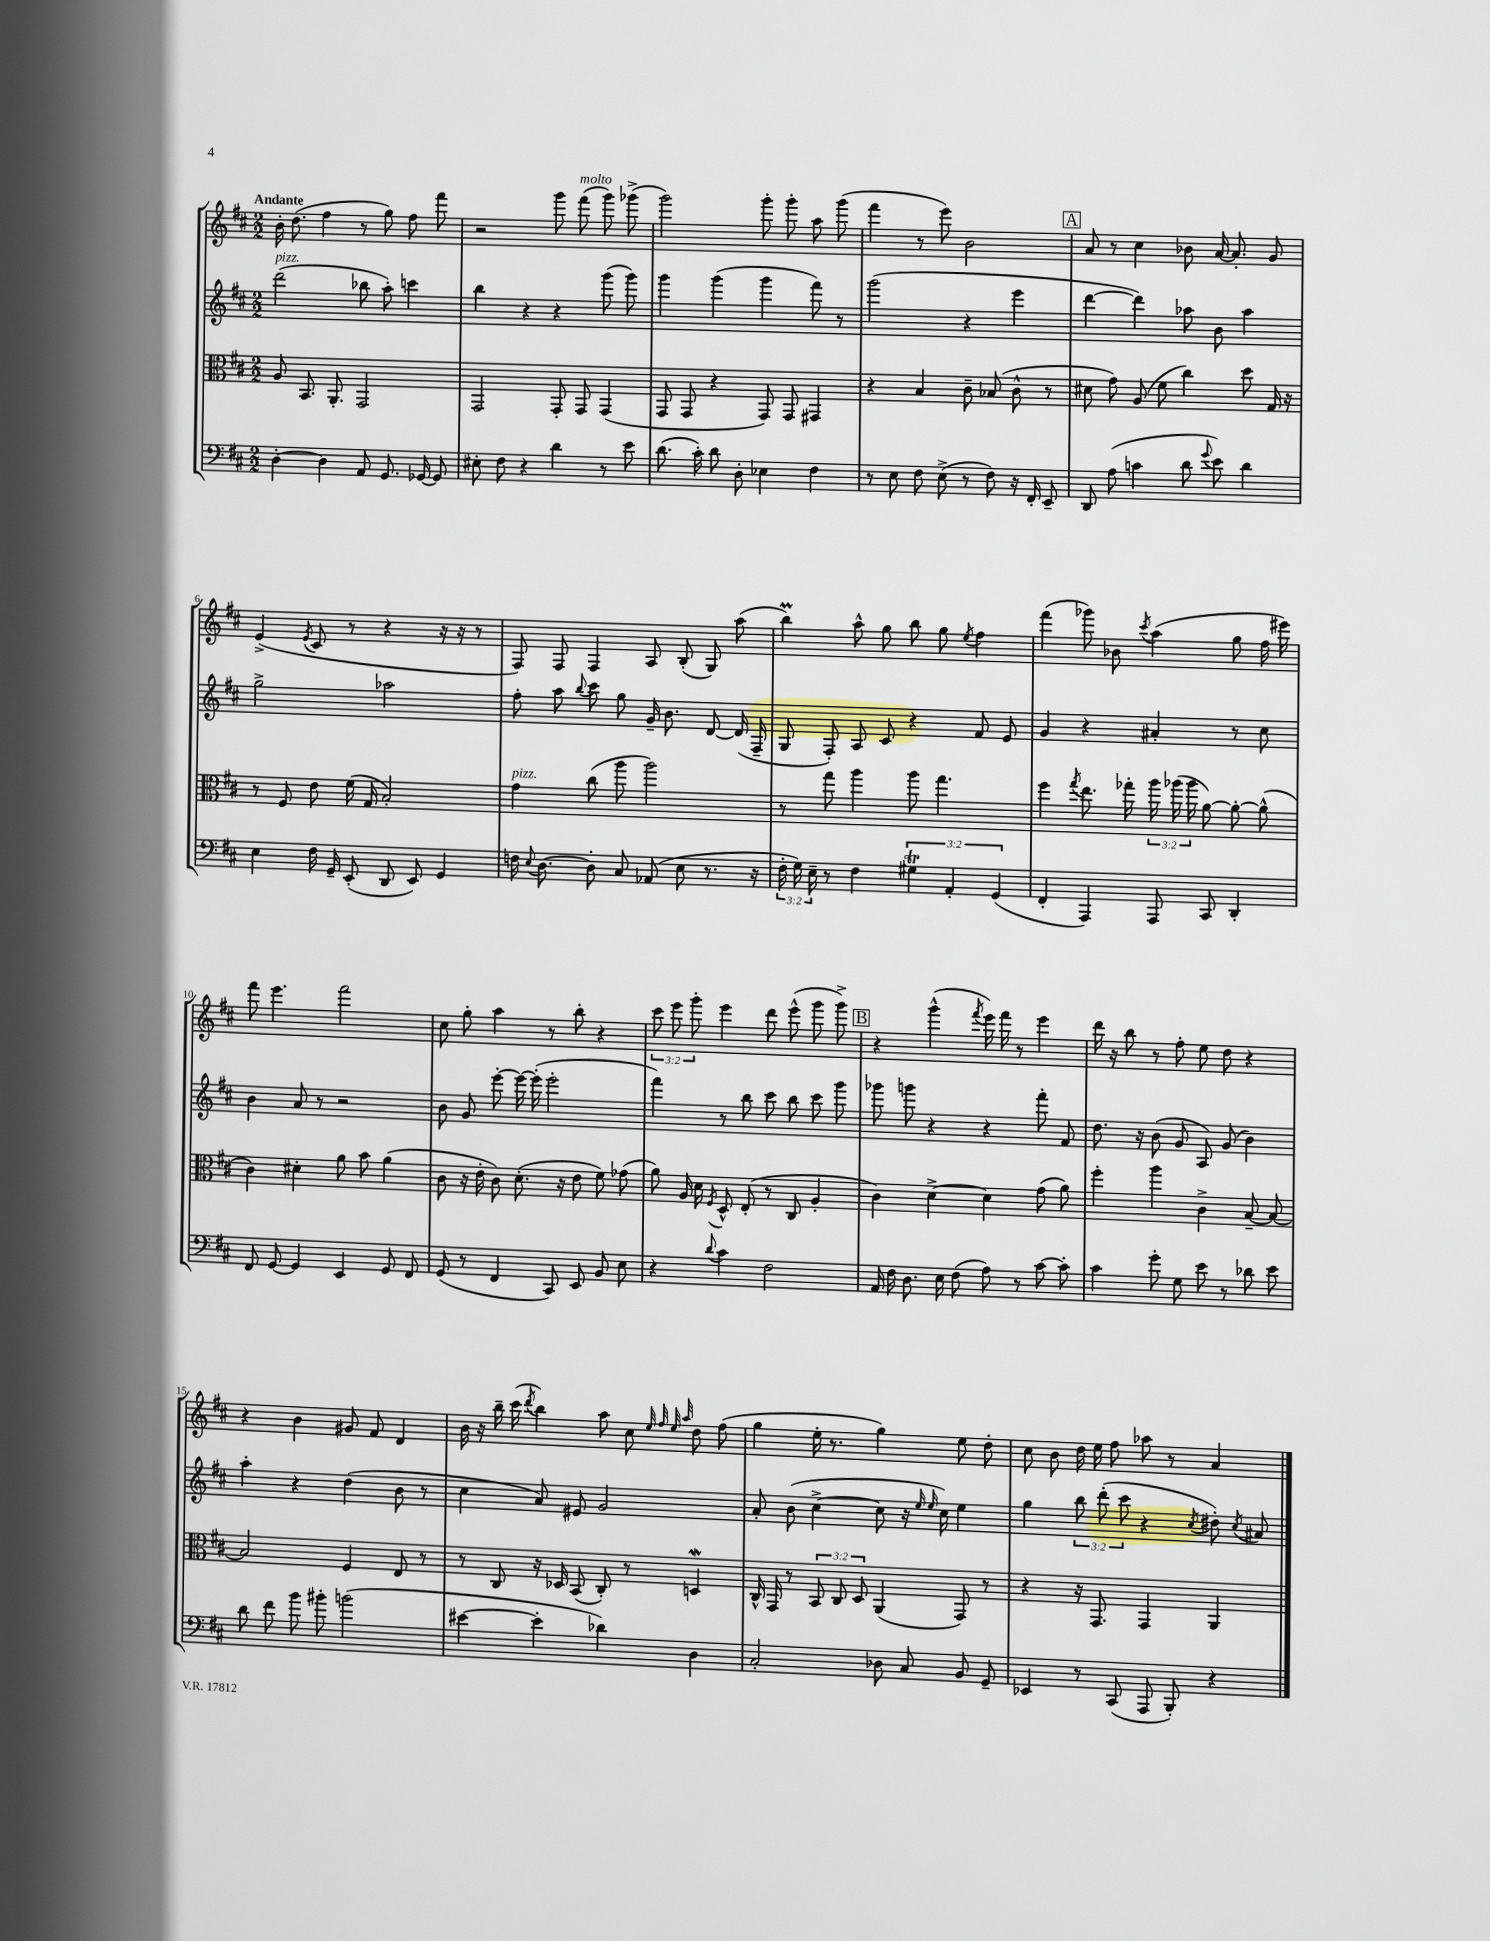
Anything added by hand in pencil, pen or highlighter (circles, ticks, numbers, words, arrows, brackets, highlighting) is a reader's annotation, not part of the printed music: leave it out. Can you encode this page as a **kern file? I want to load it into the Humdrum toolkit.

**kern	**kern	**kern	**kern
*part4	*part3	*part2	*part1
*staff4	*staff3	*staff2	*staff1
*clefF4	*clefC3	*clefG2	*clefG2
*k[f#c#]	*k[f#c#]	*k[f#c#]	*k[f#c#]
*M2/2	*M2/2	*M2/2	*M2/2
=1	=1	=1	=1
!	!	!	!LO:TX:a:B:t=Andante
!	!	!LO:TX:a:i:t=pizz.	!
[4D'\	8A/	(2ddd\	16b'\
.	.	.	(8.dd\
.	8.BB/	.	.
4D\]	.	.	4ff#\
.	8.AA'/	.	.
8AA/	2GG/	8bb-X\	8r
8.GG/	.	8aa'\)	8gg\)
.	.	4cccn\	8ff#\
[16GG-X/	.	.	.
8GG-/]	.	.	8fff#\
=2	=2	=2	=2
8E#X'\	2GG/	4bb\	2r
8F#\	.	.	.
4r	.	4r	.
4d\	8GG'/	4r	8ggg\
!	!	!	!LO:TX:a:i:t=molto
.	8GG/	.	(8fff#\
8r	(4GG/	(8ggg\	8ggg\)
8e\	.	8ggg\)	(8ggg-X^\
=3	=3	=3	=3
(8.d\	8GG/	4ggg\	2ggg\)
.	8GG/	.	.
16c#'\)	.	.	.
8d\	4r	(4ggg\	.
8D'\	.	.	.
4E-X\	8GG/)	4ggg\	8ggg'\
.	8GG/	.	8ggg'\
4F#\	4GG#X/	8fff#\)	8aa\
.	.	8r	(8ggg\
=4	=4	=4	=4
8r	4r	(2ggg\	4fff#\
8E\	.	.	.
8F#\	4B/	.	8r
(8E^\	.	.	8eee\)
8r	8c#~\	4r	2b\
8F#\)	(8B-X/	.	.
16r	8c#^^\	4eee\	.
16FF#'/	.	.	.
8EE~/	8r	.	.
!!LO:REH:place=s1:t=A
=5	=5	=5	=5
8DD/	8d#X\	[4ddd\	8a/
(8A\	8g\)	.	8r
4cn\	(8A/	4ddd\])	4cc#\
.	8f#\	.	.
8d\	4cc#\)	8aa-X\	8b-X\
8qqg/	.	.	.
8e\)	.	8b\	[16a/
.	.	.	8.a'/]
4d\	8dd\	4aa-\	.
.	16G/	.	8g/
.	16r	.	.
!!LO:LB:g=z
=6	=6	=6	=6
4E\	8r	2gg^\	(4e^/
.	8F#/	.	.
.	.	.	8qe/
16F#\	8e\	.	8c#/
16GG~/	.	.	.
(8EE'/	(16f#\	.	8r
.	16G/	.	.
8DD/	2B'/)	2aa-X\	4r
8EE/)	.	.	.
4GG/	.	.	16r
.	.	.	16r
.	.	.	8r
=7	=7	=7	=7
!	!LO:TX:a:i:t=pizz.	!	!
16Fn\	4g\	8ff#'\	8F#/)
8qqE/	.	.	.
[8.D\	.	.	.
.	.	8aa\	8F#/
.	.	8qqbb/	.
8D'\]	(8cc#\	8ccc#\	4F#/
8C#/	8aa\	8gg\	.
(8AA-X/	2aa\)	16g~/	8A/
.	.	8.b\	.
8E\	.	.	(8B'/
8.r	.	[8d/	8G/)
.	.	(16d/]	(8aa\
16r	.	16F#~/	.
=8	=8	=8	=8
24F#'\	8r	8G/	4bbM\)
24G\)	.	.	.
24E~\	.	.	.
8r	8gg\	8F#'/)	.
4F#\	4aa\	8A/	8aa^^\
.	.	8c#/	8gg\
6G#Xt\	8aa\	4r	8bb\
.	4.gg\	.	8gg\
6AA'/	.	.	.
.	.	.	8qee/
.	.	8f#/	4ff#\
(6GG/	.	.	.
.	.	8e/	.
=9	=9	=9	=9
4FF#'/	4ff#\	4g/	(4fff#\
.	8qgg/	.	.
4AAA/)	8.ee\	4r	8ggg-X\)
.	.	.	8b-X\
.	16gg-X'\	.	.
.	.	.	8qccc#/
8AAA/	24aa\	4a#X'/	(4aa\
.	(24aa-X\	.	.
.	24aa-\	.	.
8CC#/	[8a\)	.	.
4DD'/	8a'\_	8r	8gg\
.	(8a^^\]	8cc#\	16ff#\
.	.	.	16eee#X\)
!!LO:LB:g=z
=10	=10	=10	=10
8FF#/	4c#\)	4b\	8fff#\
[8GG/	.	.	4.eee\
4GG/]	4d#X'\	8a/	.
.	.	8r	.
4EE/	8a\	2r	2fff#\
.	8b\	.	.
8GG/	(4a\	.	.
8FF#/	.	.	.
=11	=11	=11	=11
(8GG/	8c#\	8b\	8cc#\
8r	16r	8g/	8gg'\
.	16e'\	.	.
4FF#/	8c#\)	[8eee'\	4aa\
.	(8.d'\	16eee\_	.
.	.	(16eee'\]	.
8CC#/)	.	2eee'\	8r
.	16r	.	.
8EE/	8e\	.	8bb'\
8BB/	8f#\)	.	4r
8E\	(8g-X\	.	.
=12	=12	=12	=12
4r	8a\)	4fff#\)	12ccc#\
.	.	.	12eee\
.	16A/	.	.
.	.	.	12ggg'\
.	16d\	.	.
8qqd/	8qF#/	.	.
4c#\	8D^^/	8r	4eee\
.	(8E'/	8bb\	.
2F#\	8r	8ccc#\	8ddd\
.	8C#/	8bb\	(8eee^^\
.	4A'/	8ccc#\	8ggg\
.	.	8ggg\	8ggg^\)
!!LO:REH:place=s1:t=B
=13	=13	=13	=13
16AA/	4c#\)	8ggg-X\	4r
16F#\	.	.	.
8.D\	.	8gggn\	.
.	[4d^\	4r	(4ggg^^\
16E\	.	.	.
(8F#\	.	.	.
.	.	.	8qfff#/
8A\)	4d\]	4r	16eee\)
.	.	.	16fff#\
8r	.	.	8r
[8c#\	(8g\	8fff#'\	4eee\
8c#'\]	8a\)	8f#/	.
=14	=14	=14	=14
4c#\	4ff#'\	8.dd\	16ddd\
.	.	.	16r
.	.	.	8bb\
.	.	16r	.
8g'\	4aa\	(8b\	8r
8G\	.	8g/	8ff#'\
8e\	4c#^\	8A/)	8ee\
8r	.	(8g/	8dd\
8d-X\	[8B~/	4b\)	4r
8e\	8B/_	.	.
!!LO:LB:g=z
=15	=15	=15	=15
8d\	2B/]	4aa'\	4r
8f#\	.	.	.
8b\	.	4r	4b\
8b#X'\	.	.	.
(2bn\	4F#/	(4dd\	8g#X/
.	.	.	8f#/
.	8E/	8b\	4d/
.	8r	8r	.
=16	=16	=16	=16
[4e#X\	8r	4cc#\	16b\
.	.	.	16r
.	8C#/	.	16bb~\
.	.	.	(16ccc#\
.	.	.	8qddd/
4e#'\]	16r	8a/)	4bb\)
.	16D-X/	.	.
.	(8BB/	8e#X/	.
4d-X\)	8C#'/)	2g/	8aa\
.	8r	.	8cc#\
.	.	.	32qqee/
.	.	.	32qqff#/
.	.	.	32qqee/
.	.	.	32qqaa/
4D\	4Dnw/	.	8dd\
.	.	.	(8ff#\
=17	=17	=17	=17
2C#'/	16C#^^/	8a'/	4gg\
.	16GG/	.	.
.	8r	(8b\	.
.	12BB/	[4cc#^\	16ee'\
.	.	.	8.r
.	12C#/	.	.
.	12D/	.	.
8D-X\	(4AA/	8cc#\]	4gg\)
8C#/	.	16r	.
.	.	16qqee/	.
.	.	16qqee/	.
.	.	16cc#\)	.
8BB/	8GG/)	4ee\	8ee\
8GG~/	8r	.	8dd'\
=18	=18	=18	=18
4EE-X/	4r	4gg\	8cc#\
.	.	.	8b\
8r	16r	12bb\	16dd\
.	8.GG/	.	16ee\
.	.	(12ddd'\	.
(8CC#/	.	.	8ff#\
.	.	12ccc#\	.
8AAA/	4GG/	4r	8aa-X\
8BBB'/)	.	.	8r
.	.	8qcc#/	.
4r	4AA/	8dd#X'\)	4a/
.	.	8qcc#/	.
.	.	8a#X/	.
==	==	==	==
*-	*-	*-	*-
